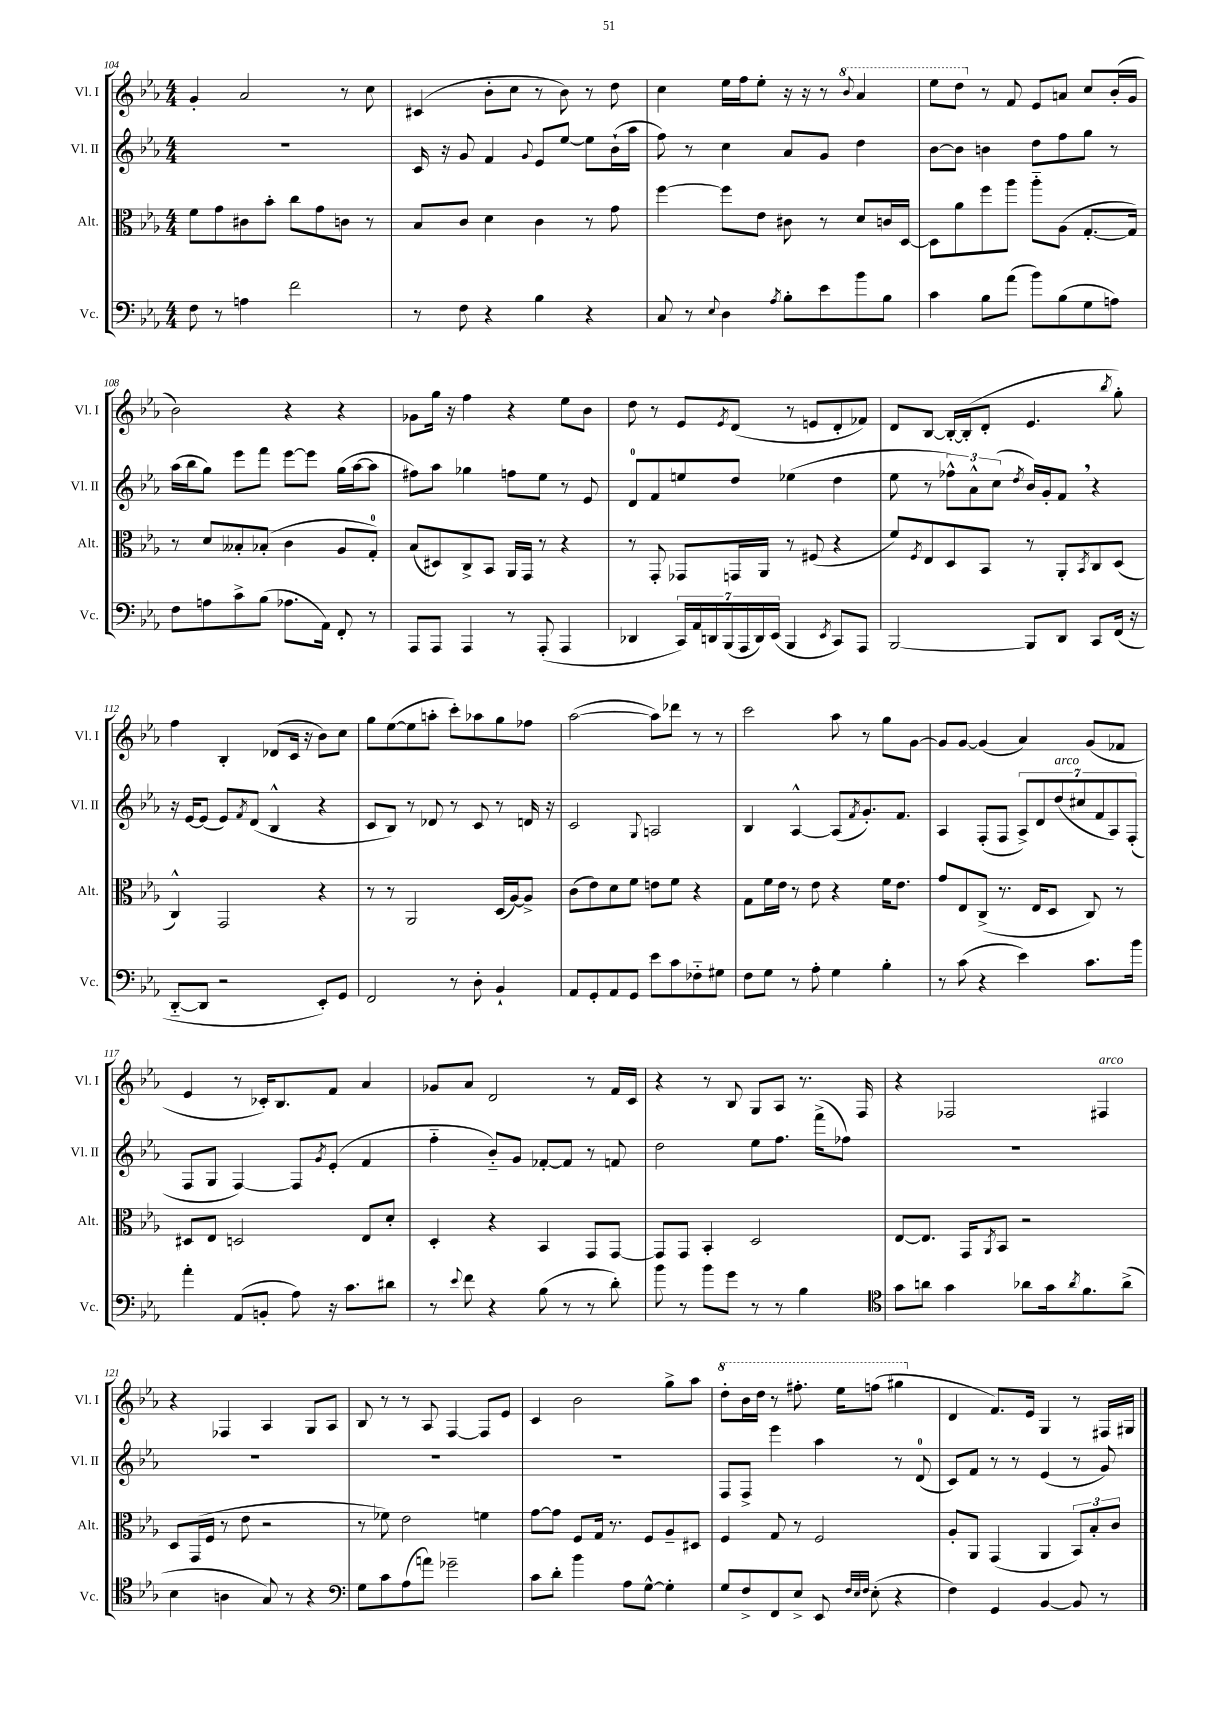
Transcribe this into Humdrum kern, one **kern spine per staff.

**kern	**kern	**kern	**kern
*staff4	*staff3	*staff2	*staff1
*clefF4	*clefC3	*clefG2	*clefG2
*k[b-e-a-]	*k[b-e-a-]	*k[b-e-a-]	*k[b-e-a-]
*M4/4	*M4/4	*M4/4	*M4/4
8F	8f	1r	4g'
8r	8g	.	.
4A	8c#	.	2a-
.	8b-'	.	.
2f	8cc	.	.
.	8g	.	.
.	8c	.	8r
.	8r	.	8cc
=	=	=	=
8r	8B-	16c	(4c#
.	.	16r	.
8F	8c	8g	.
4r	4d	4f	8b-'
.	.	.	8cc
.	.	8qqg	.
4B-	4c	8e-	8r
.	.	[8ee-	8b-)
4r	8r	8ee-]	8r
.	8g	(16b-`	8dd
.	.	16aa-	.
=	=	=	=
8C	[4ff	8ff)	4cc
8r	.	8r	.
8qqE-	.	.	.
4D	8ff]	4cc	16ee-
.	.	.	16ff
.	8e-	.	8ee-'
8qA-	.	.	.
8B-'	8c#	8a-	16r
.	.	.	16r
8e-	8r	8g	8r
.	.	.	8qqbb-
8b-	8d	4dd	4aa-
8B-	16c	.	.
.	[16D	.	.
=	=	=	=
4c	8D]	[8b-	8eee-
.	8a-	8b-]	8ddd
8B-	8ff	4b	8r
(8a-	8aa-	.	8f
8b-)	8aa-'~	8dd	8e-
(8B-	(8A-	8ff	8a
8G	[8.G'	8gg	8cc
8A)	.	8r	(16b-'
.	16G])	.	16g
=	=	=	=
8F	8r	(16aa-	2b-)
.	.	16bb-	.
8A	8d	8gg)	.
8c^	8B--'	8eee-	.
(8B-	(8B-'	8fff	.
8.A-	4c	[8eee-	4r
.	.	8eee-]	.
16AA-)	.	.	.
8FF'	8A-	(16gg	4r
.	.	[16aa-	.
8r	8G')	8aa-]	.
=	=	=	=
8AAA-	(8B-	8ff#)	8g-
8AAA-	8D#)	8aa-	16gg
.	.	.	16r
4AAA-	8C^	4gg-	4ff
.	8BB-	.	.
8r	16AA-	8ff	4r
.	16GG	.	.
(8AAA-'	8r	8ee-	.
4AAA-	4r	8r	8ee-
.	.	8e-	8b-
=	=	=	=
4DD-	8r	8d	8dd
.	8GG'	8f	8r
28CC)	8GG-	8ee	8e-
28AA-	.	.	.
28DD	.	.	.
(28BBB-	.	.	.
.	.	.	8qe-
.	16GG	8dd	(8d
28AAA-	.	.	.
28DD)	.	.	.
.	16AA-	.	.
(28EE-	.	.	.
4BBB-	8r	(4ee-	8r
.	(8F#	.	8e
8qEE-	.	.	.
8CC)	4r	4dd	8d'
8AAA-	.	.	8f-)
=	=	=	=
[2BBB-	8f)	8ee-	8d
.	8qF	.	.
.	8E-	8r	[8B-
.	8D	12ff-^^)	16B-'_
.	.	.	(16B-']
.	.	12a-^^	.
.	8BB-	.	8d'
.	.	(12cc	.
.	.	8qdd	.
8BBB-]	8r	16b-)	4.e-
.	.	16g'	.
8DD	8AA-'	8f	.
.	8qBB-	.	.
8CC	8C	4r	.
.	.	.	8qbb-
(16FF	(8D	.	8gg')
16r	.	.	.
=	=	=	=
[8DD'~	4C^^)	16r	4ff
.	.	[16e-	.
8DD]	.	(8e-]	.
2r	2GG	8e-)	4B-'
.	.	8qf	.
.	.	(8d	.
.	.	4B-^^	(8d-
.	.	.	16c
.	.	.	16r
8EE-')	4r	4r	8b-)
8GG	.	.	8cc
=	=	=	=
2FF	8r	8c	8gg
.	8r	8B-)	([8ee-
.	2AA-	8r	8ee-]
.	.	8d-	8aa'
8r	.	8r	8ccc')
8D'	.	8c	8aa-
4BB-`	(16D	8r	8gg
.	[16A-)	.	.
.	8A-^]	16d	8ff-
.	.	16r	.
=	=	=	=
8AA-	(8c	2c	([2aa-
8GG'	8e-)	.	.
8AA-	8d	.	.
8GG	8f	.	.
.	.	8qqG	.
8e-	8e	2A	8aa-])
8c	8f	.	8ddd-
8F-'~	4r	.	8r
8G#	.	.	8r
=	=	=	=
8F	8G	4B-	2ccc
8G	16f	.	.
.	16e-	.	.
8r	8r	[4A-^^	.
8A-'	8e-	.	.
4G	4r	(8A-]	8aa-
.	.	8qf	.
.	.	8.g')	8r
4B-'	16f	.	8gg
.	8.e-	8.f	.
.	.	.	[8g
=	=	=	=
8r	8g	4A-	8g]
(8c	8E-	.	[8g
4r	(8C^	(8F'	(4g]
.	8.r	8F	.
4e-)	.	14A-^)	4a-)
.	16E-	.	.
.	.	14d	.
.	8D	.	.
.	.	(14dd	.
.	.	14cc#	.
8.c	8C)	.	(8g
.	.	14f	.
.	.	14A-)	.
.	8r	.	8f-
.	.	(14F'	.
16b-	.	.	.
=	=	=	=
4a-'	8D#	8F	4e-
.	8E-	8G	.
(8AA-	2D	[4F)	8r
8BB'	.	.	16c-')
.	.	.	8.B-
8A-)	.	8F]	.
.	.	8qg	.
16r	.	(8e-'	8f
8.c	.	.	.
.	8E-	4f	4a-
8d#	8d'	.	.
=	=	=	=
8r	4D'	4ff'~	8g-
8qqe-	.	.	.
8f	.	.	8a-
4r	4r	8b-'~)	2d
.	.	8g	.
(8B-	4BB-	[8f-'	.
8r	.	8f-]	.
8r	8GG	8r	8r
8d')	[8GG	8f	16f
.	.	.	16c
=	=	=	=
8b-	8GG]	2dd	4r
8r	8GG	.	.
8b-	4BB-'	.	8r
8g	.	.	8B-
8r	2D	8ee-	8G
8r	.	8.ff	8A-
4B-	.	.	8.r
.	.	(16fff^	.
.	.	8ff-)	.
.	.	.	16F
=	=	=	=
*clefC4	*	*	*
8g	[8E-	1r	4r
8a	8.E-]	.	.
4g	.	.	2F-
.	16GG	.	.
.	8qAA-	.	.
.	8BB-	.	.
8a-	2r	.	.
16g	.	.	.
8qa-	.	.	.
8.f	.	.	.
.	.	.	4F#
(8a-^	.	.	.
=	=	=	=
4B-	8D	1r	4r
.	(16GG	.	.
.	16F	.	.
4A	8r	.	4F-
.	8e-	.	.
8G)	2r	.	4A-
8r	.	.	.
4r	.	.	8G
.	.	.	8A-
=	=	=	=
*clefF4	*	*	*
8G	8r	1r	8B-
8c	8f-)	.	8r
(8A-	2e-	.	8r
8a)	.	.	8A-
2g-~	.	.	[4F
.	4f	.	8F]
.	.	.	8e-
=	=	=	=
8c	[8g	1r	4c
8d'	8g]	.	.
4b-	8F	.	2b-
.	16G	.	.
.	8.r	.	.
8A-	.	.	.
[8G^^	8F	.	.
4G']	8A-~	.	8gg^
.	8D#	.	8aa-
=	=	=	=
8G	4F	8F	8ddd'
8F^	.	8F^	16bb-
.	.	.	16ddd
8FF	8G	4eee-	8r
8E-^	8r	.	8.fff#'
8EE-	2F	4aa-	.
.	.	.	16eee-
32qqF	.	.	.
32qqE-	.	.	.
32qqF	.	.	.
(8E-'	.	.	(8fff
4r	.	8r	4ggg#
.	.	(8d	.
=	=	=	=
4F)	8A-'	8c)	4d
.	8AA-	8f	.
4GG	(4GG	8r	8.f)
.	.	8r	.
.	.	.	16e-
[4BB-	4AA-	(4e-	4G
8BB-]	12BB-)	8r	8r
.	12B-'	.	.
8r	.	8g)	16F#
.	12c	.	.
.	.	.	16G#
==	==	==	==
*-	*-	*-	*-
